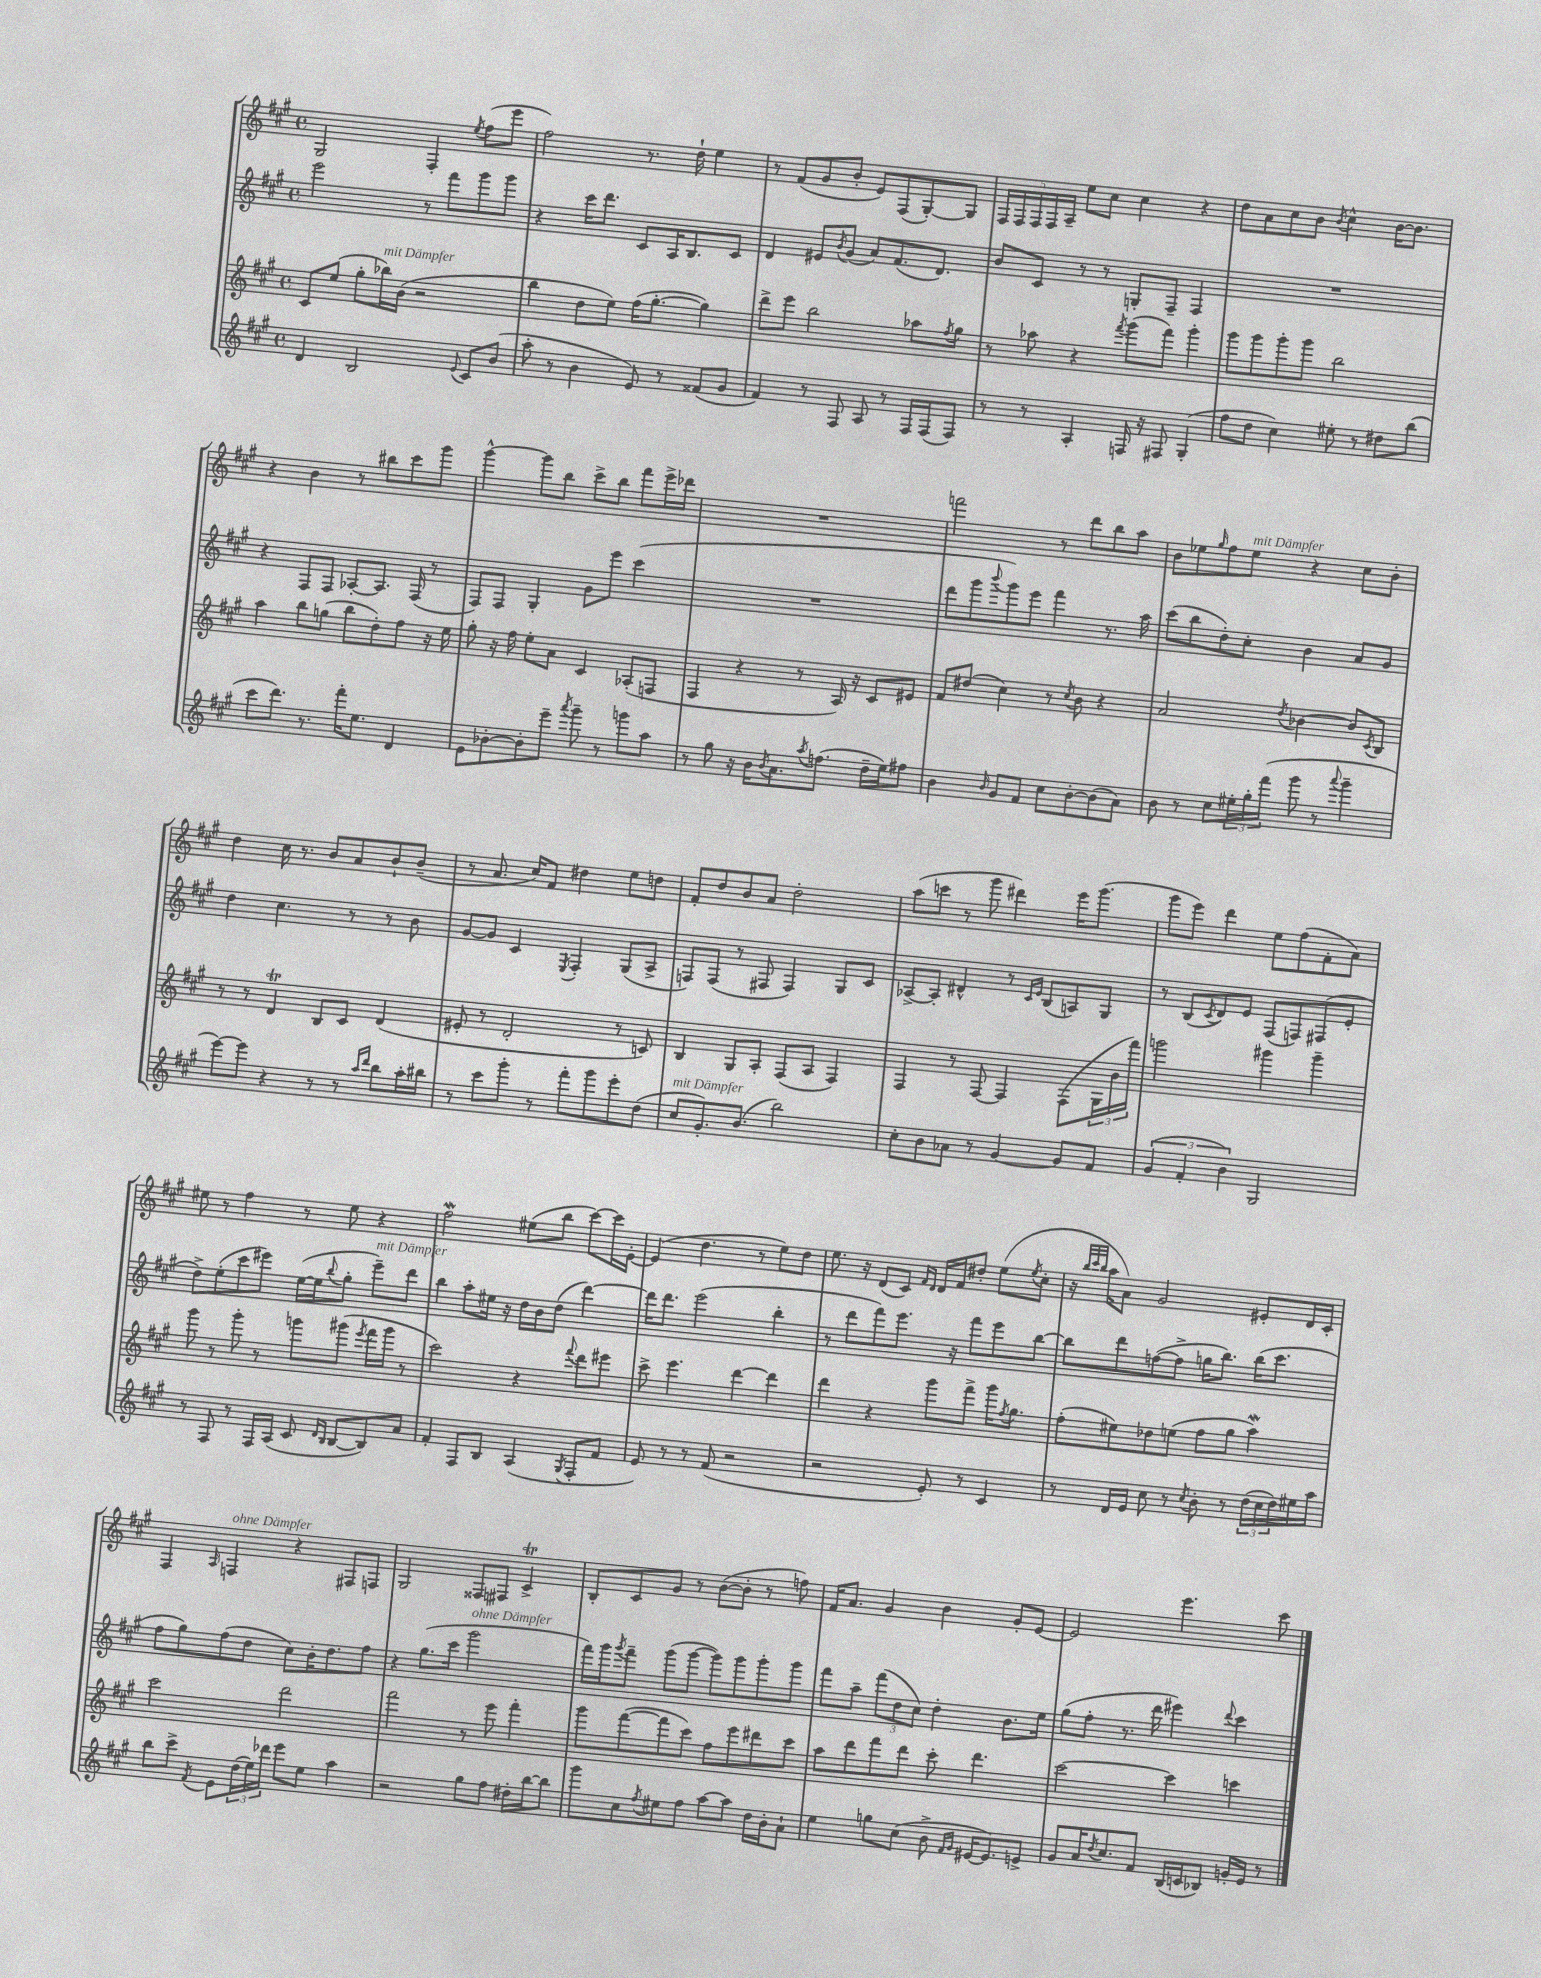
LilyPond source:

<<
\new StaffGroup <<
\new Staff = "s0" {
    \clef treble \key a \major \defaultTimeSignature \time 4/4
    gis2 fis4-. \acciaccatura { e''8 } fis''8( e'''8 |
    fis''2) r8. d''16-! e''4 |
    r8 fis'8( gis'8 b'8-. e'8) fis8( gis8~-.) gis8 |
    \tuplet 5/4 { fis16 fis16 fis16 fis16 a16-- } e''8 cis''8 cis''4 r4 |
    d''8 a'8 cis''8 b'8 \acciaccatura { b'8 } cis''4-^ b'16~ b'8. |
    r4 b'4 r8 bis''8 cis'''8 gis'''8 |
    gis'''4~-^ gis'''8 b''8 cis'''8-> b''8 fis'''8 e'''16-> des'''16 |
    R1 |
    f'''2 r8 d'''8 b''8 a''8 |
    b'8 ees''8 \grace { gis''16 } fis''8 ees''8^\markup { \italic "mit Dämpfer" } r4 cis''8 b'8-. |
    d''4 cis''16 r8. b'8 a'8 b'8-! b'8--( |
    r8 a'8. cis''16) fis'8 dis''4 e''8 d''8 |
    fis'8-. d''8 b'8 a'8 d''2-. |
    a''8( c'''8 r8 gis'''8 dis'''4) e'''16 gis'''8.( |
    gis'''8 e'''8) d'''4 e''8 fis''8( fis'8-. a'8) |
    eis''8 r8 fis''4 r8 eis''8 r4 |
    fis''2\mordent eis''8( b''8 cis'''8~) cis'''16 e'16~-. |
    e'4( d''4. r8 e''8) d''8 |
    e''8. r16 d'8( cis'8) \grace { fis'16 d'16 } d'16 fis'16 dis''8-. e''8( \acciaccatura { e''8 } cis''8-. |
    r16 \grace { b''32 cis'''32 b''32 } a''16 a'8) gis'2 eis'8-. d'16 cis'16-. |
    fis4 \grace { a16 } f4^\markup { \italic "ohne Dämpfer" } r4 fis8 f8 |
    gis2 fisis8 fis8 cis'4->\trill |
    b8-. cis'8 gis'8 r8 b'8~( b'8-. r8 f''8) |
    fis'16 a'8. gis'4 b'4 gis'8-. e'8~ |
    e'2 e'''4. cis'''8 \bar "|." |
}
\new Staff = "s1" {
    \clef treble \key a \major \defaultTimeSignature \time 4/4
    e'''2 r8 fis'''8 gis'''8 gis'''8 |
    r4 cis'''16 d'''8. cis'8 a16 b8. cis'8 |
    d'4 eis'8 \acciaccatura { b'8 } gis'8( a'8) fis'8.( d'8.) |
    b'8 cis'8 r8 r8 g8-. fis8-- fis4 |
    R1 |
    r4 fis8 fis8 aes8~-. aes8. fis16( r8 |
    fis8) fis8 gis4-. gis'8 e'''8 cis'''4( |
    R1 |
    d'''8 gis'''8 \appoggiatura { b'''8 } gis'''8) e'''8 fis'''4 r8. a''16 |
    cis'''8( b''8 d''8-.) cis''8-. b'4 a'8 gis'8 |
    d''4 cis''4. r8 r8 b'8 |
    gis'8~ gis'8 cis'4 \acciaccatura { e8 } fis4-. gis8( a8-> |
    f8) f8( r8 fis8 fis4) gis8 cis'8 |
    aes8~-> aes8-. dis'4-^ r8 \grace { cis'16 e'16 } b8( a8) gis8 |
    r8 b8( \acciaccatura { cis'8 } d'8) e'8 fis8( f8) fis8( e'8-. |
    d''8->) e''8-.( cis'''8 eis'''8) e''16~( e''16 \appoggiatura { b''8 } gis''8-. eis'''8--^\markup { \italic "mit Dämpfer" }) d'''8 |
    b''4 a''8-. eis''16 r16 d''16 b'16 d''8( d'''4~) |
    d'''16 d'''8. e'''2( b''4-. |
    r8 d'''8 fis'''8) e'''8. r16 fis'''8 e'''8 b''8~ |
    b''8 d'''8 f''8~( f''8-> g''16 b''8.) b''16( cis'''8. |
    fis''8 gis''8) fis''8( d''8 cis''8) b'16-. d''8. fis''8 |
    r4 gis''8.( cis'''16 gis'''2^\markup { \italic "ohne Dämpfer" } |
    fis'''16) gis'''16 \acciaccatura { gis'''8 } fis'''8-- gis'''8( gis'''8~ gis'''8) gis'''8 gis'''8-. gis'''8 |
    fis'''8 a''8-- \tuplet 3/2 { fis'''8( d''8 cis''8) } d''4-. b'8. e''16 |
    gis''8( fis''8-. r8. d'''16 eis'''4) \appoggiatura { d'''8 } cis'''4 \bar "|." |
}
\new Staff = "s2" {
    \clef treble \key a \major \defaultTimeSignature \time 4/4
    cis'8 e''8( gis''8-. bes''16^\markup { \italic "mit Dämpfer" }) b'16( r2 |
    b''4 d''8 e''8) fis''16( gis''8.~-. gis''4) |
    d'''8-> e'''8 b''2 aes''8 \acciaccatura { fis''8 } gis''8 |
    r8 aes''8 r4 \acciaccatura { fis'''8 } gis'''8( fis'''8) gis'''4-. |
    gis'''8 gis'''8 gis'''8-. gis'''8 b''2 |
    a''4 b''8 g''8( b''8 d''8-.) fis''8 r16 e''16 |
    gis''8-. r16 fis''16 e''8-. a'8 cis'4 aes8-.( f8 |
    fis4 r4 r8 a16) r16 cis'8 eis'8 |
    fis'8 dis''8( cis''4) r8 \acciaccatura { cis''8 } b'8 r4 |
    a'2 \acciaccatura { d''8 } bes'4~ bes'8 \acciaccatura { cis'8 } b8 |
    r8 r8 d'4\trill b8 cis'8 d'4( |
    eis'8-. r8 d'2-. r8 c'8) |
    b4 gis8 a8-. fis8( a8 fis4) |
    fis4 r8 fis8~ fis4 fis8( \tuplet 3/2 { gis16 b'16 fis'''16) } |
    g'''2 gis'''4 gis'''4-- |
    gis'''8 r8 gis'''8-. r8 g'''8 gis'''8( \acciaccatura { e'''8 } fis'''16 gis'''16 r8 |
    cis'''2) r4 \appoggiatura { fis'''8 } d'''8 eis'''8 |
    cis'''8-> e'''4. d'''4~ d'''4 |
    d'''4 r4 gis'''8 fis'''8-> gis'''16 \acciaccatura { fis''8 } gis''8. |
    fis''8-.( eis''8) des''8 e''8( fis''8 gis''8 a''4\mordent) |
    cis'''2 d'''2 |
    fis'''2 r8 e'''8 fis'''4-. |
    gis'''8 fis'''8~( fis'''8 cis'''8) fis''8 e'''8 dis'''8 cis'''8 |
    a''8 d'''8 fis'''8 d'''8 cis'''8-. d'''4. |
    cis'''2~ cis'''4 c'''4 \bar "|." |
}
\new Staff = "s3" {
    \clef treble \key a \major \defaultTimeSignature \time 4/4
    d'4 b2 \appoggiatura { e'8 } cis'8 b'8( |
    a''8-. r8 b'4 e'8) r8 fisis'8( gis'8 |
    fis'4) r8 fis8 a8 r8 fis16 fis16( fis8) |
    r8 r8 a4-. f16 r16 fis8 gis4-.( |
    fis''8 d''8 cis''4) eis''8-. r8 dis''8 b''8( |
    cis'''8 d'''8.) r8. fis'''16-. e''8. d'4 |
    e'8 bes'8~-. bes'8-. e'''8-- \acciaccatura { a'''8 } gis'''8-- r8 g'''8 a''8 |
    r8 gis''8 r16 b'16 \acciaccatura { b'8 } a'8. \acciaccatura { a''8 } f''8.( d''16-- e''16) fis''8 |
    b'4 \grace { b'16 } gis'8 fis'8 cis''8 b'8~-. b'8( a'8) |
    b'8 r8 cis''8 \tuplet 3/2 { eis''16-. gis''16-. fis'''16( } gis'''8 r8 \appoggiatura { a'''8 } gis'''4-- |
    e'''8~) e'''8 r4 r8 r8 \grace { a''16 d'''16 } b''8 a''16-. bis''16 |
    r8 cis'''8 gis'''8-. r8 fis'''8-. gis'''8 e'''8-. d''8( |
    cis''8^\markup { \italic "mit Dämpfer" } gis'8.-.) b'8.( b''2) |
    cis''8-. b'8 aes'8 r8 gis'4~ gis'8 fis'8 |
    \tuplet 3/2 { gis'4( fis'4-. b'4) } gis2 |
    r8 fis8 r8 fis16 a16( cis'8 \grace { d'16 b16 } b8~ b8) a'8 |
    fis'4-. fis8 b8 a4( \acciaccatura { gis8 } fis8-. fis'8 |
    e'8) r8 r8 fis'8( r2 |
    r2 e'8-.) r8 cis'4 |
    r8 d'16 e'16 cis''8 r8 \acciaccatura { cis''8 } b'8-. r8 \tuplet 3/2 { d''16( cis''16 d''16) } eis''16 a''16 |
    b''8 cis'''8-> \acciaccatura { fis'8 } e'8 \tuplet 3/2 { d''16( e''16) des'''16 } e'''8 e''8 a''4 |
    r2 gis''8 fis''8 dis''16-. b''16~ b''8 |
    gis'''8 cis''8 \acciaccatura { fis''8 } eis''8 fis''8 a''8~ a''8 d''16 b'16-. a'8-! |
    e''4 g''8 cis''8( b'8-> \grace { fis'16 gis'16 } eis'16~ eis'8.) e'8-> |
    gis'8 a'16 \acciaccatura { d''8 } cis''8. fis'8 b16( c'16 bes8) g'16-. e'16 r8 \bar "|." |
}
>>
>>
\layout { \context { \Score \remove "Bar_number_engraver" } }
